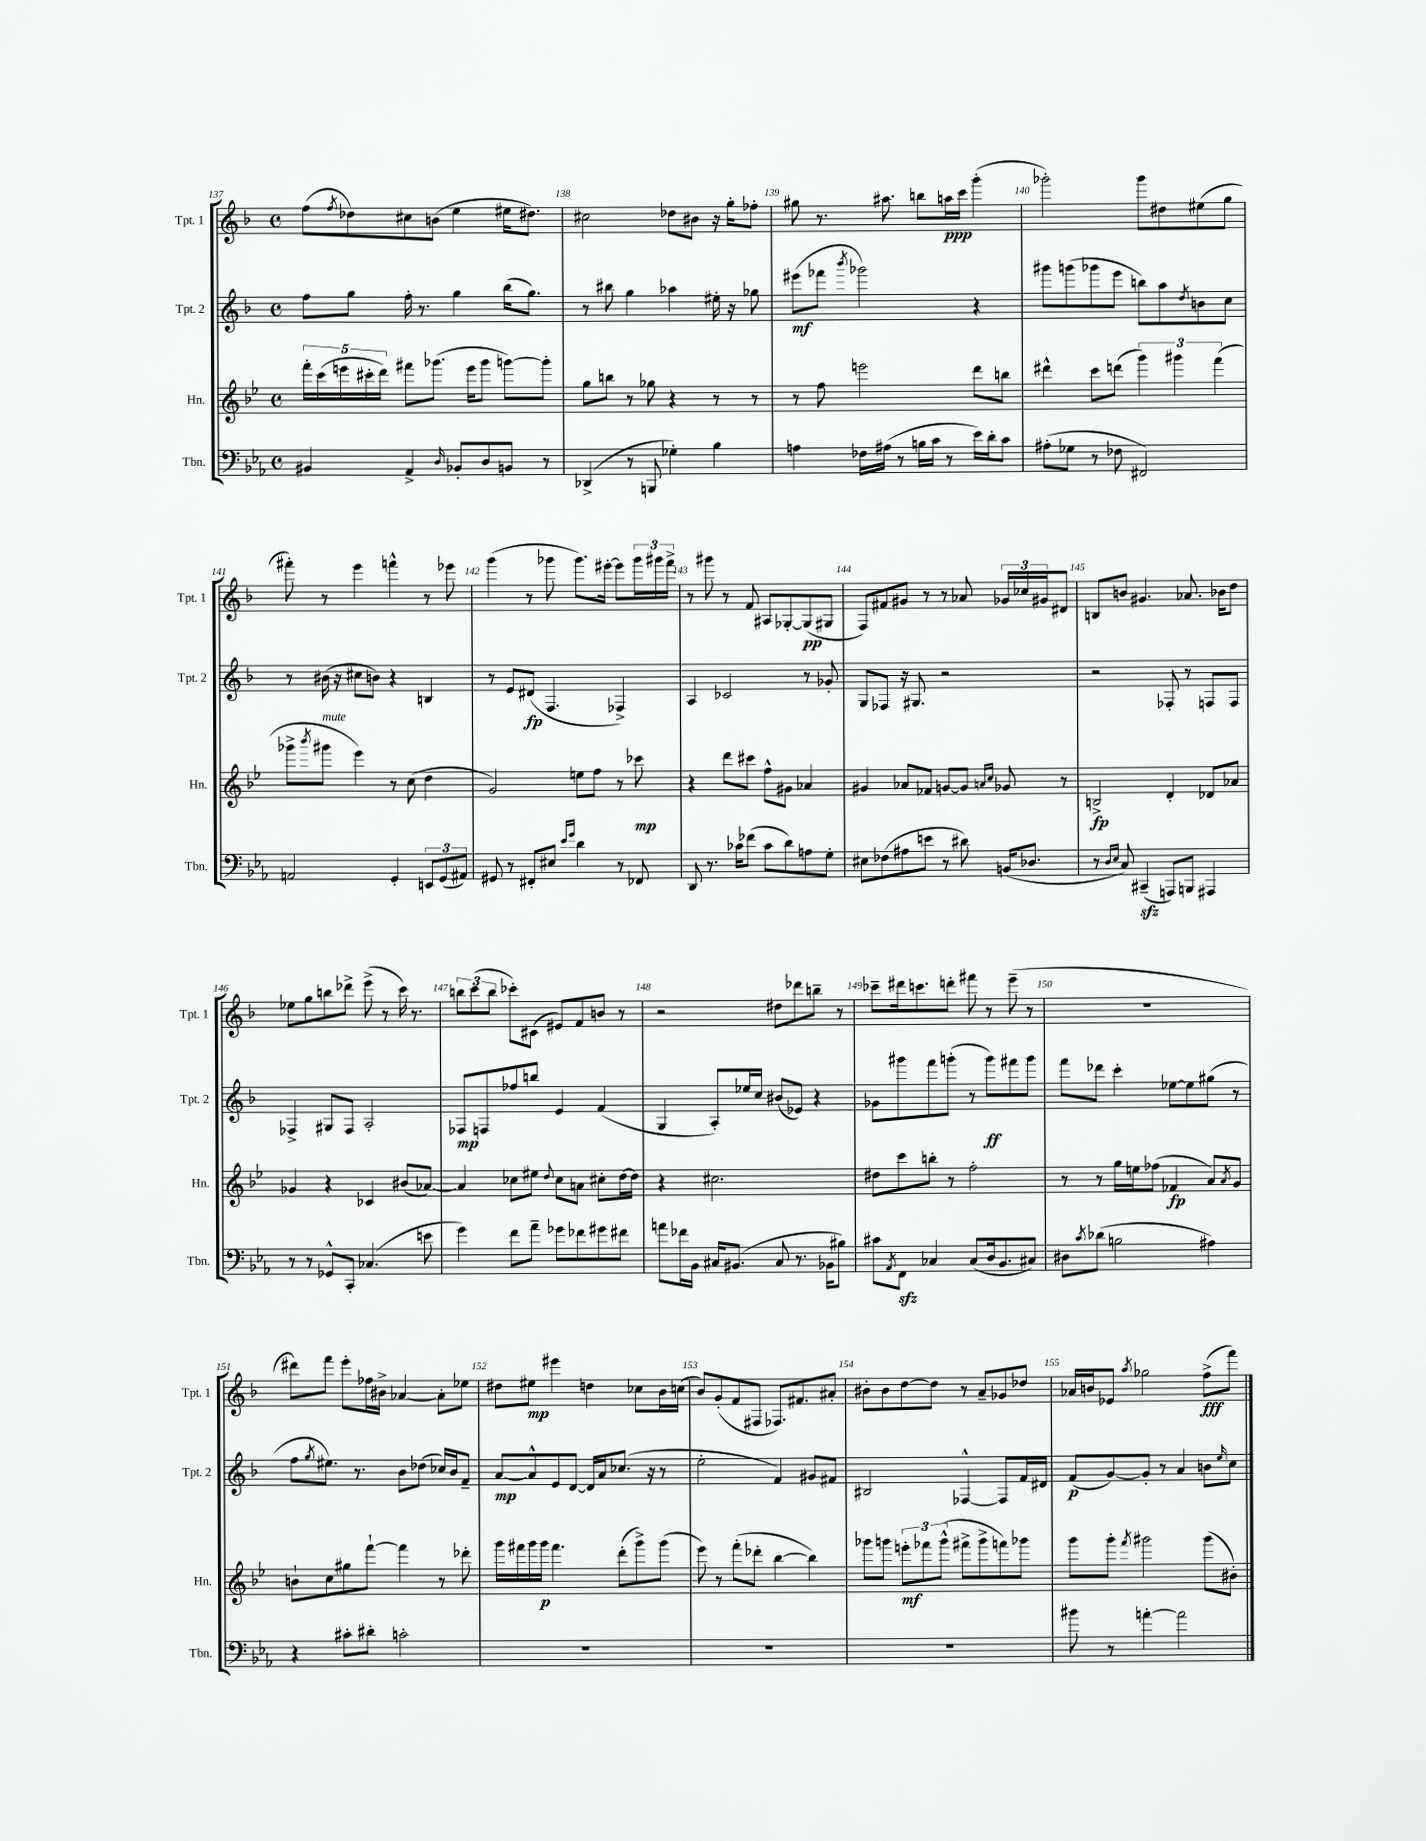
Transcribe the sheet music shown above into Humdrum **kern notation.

**kern	**kern	**kern	**kern
*staff4	*staff3	*staff2	*staff1
*clefF4	*clefG2	*clefG2	*clefG2
*k[b-e-a-]	*k[b-e-]	*k[b-]	*k[b-]
*M4/4	*M4/4	*M4/4	*M4/4
*met(c)	*met(c)	*met(c)	*met(c)
4BB#	20fff'	8ff	(8ff
.	(20ccc	.	.
.	20eee	.	.
.	.	.	8qff
.	.	8gg	8dd-)
.	20ccc#'	.	.
.	20ddd)	.	.
4AA-^	8fff#	16ff'	8cc#
.	.	8.r	.
.	(8.ggg-	.	(8b
16qqD	.	.	.
8BB-'	.	4gg	4ee
.	16eee	.	.
8D	8ggg-	.	.
8BB	[8ggg)	(16bb-	16ee#
.	.	8.gg)	8.dd#)
8r	8ggg']	.	.
=	=	=	=
(4DD-^	8gg	8r	2cc#
.	8bb	8bb#	.
8r	8r	4gg	.
8BBB	8gg-	.	.
4G-')	4r	4aa-	8dd-
.	.	.	8b#
4B-	8r	16ee#'	16r
.	.	16r	16gg'
.	8r	8gg-	8ff-'
=	=	=	=
4A	8r	(8eee#	8gg#
.	8ff	8fff-	8.r
.	.	8qbbb-	.
16F-	2eee	2ggg-)	.
(16A#	.	.	8.aa#
8r	.	.	.
16B	.	.	8bb
16c	.	.	.
8r	.	.	16aa
.	.	.	16ccc
16e-)	8ddd	4r	(4ggg'
16d'	.	.	.
8c	8bb	.	.
=	=	=	=
(8A#'	4ddd#^^	8ggg#	2ggg-')
8G-	.	(8ggg	.
8r	8ccc	8ggg-	.
8F-	(8ddd	8eee	.
2FF#)	6ggg)	8bb)	8ggg-
.	.	8aa	8dd#
.	6ggg#	.	.
.	.	8qdd	.
.	.	8b	(8ee#
.	(6fff	.	.
.	.	8cc	8gg
=	=	=	=
2AA	8ggg-^	8r	8fff#')
.	8qbbb-	.	.
.	8ggg#	(16b#	8r
.	.	16r	.
.	4eee-)	8cc#	4eee
.	.	8b)	.
4GG'	8r	4r	4fff^^
.	(8cc	.	.
12EE	4dd	4B	8r
(12GG	.	.	.
.	.	.	8eee-
12AA#)	.	.	.
=	=	=	=
8GG#	2g)	8r	(4ggg
8r	.	8e	.
8FF#'	.	(8d#	8r
8E#	.	4.F	8ggg-
16qqe-	.	.	.
16qqg	.	.	.
4d	8ee	.	8.ggg-)
.	8ff	.	.
.	.	.	[16eee#'
8r	8r	4F-^)	8eee#]
8FF-	8ccc-	.	24ggg-
.	.	.	24ggg#
.	.	.	24fff^
=	=	=	=
8DD	4r	4A	8r
8.r	.	.	8ggg#
.	8ddd	2c-	8r
16c-	.	.	.
(8f-	8ccc#	.	8f
8c-	8ff^^	.	8A#
8d)	8g#	.	[8G-'
8A	4a-	8r	(8G-]
8G'	.	8g-'	8G#
=	=	=	=
8E#	4g#	8G	8F)
(8F-	.	8F-	8f#
8A#	8a-	16r	8g#
.	.	8.G#	.
8e	8f-	.	8r
8r	[8g	2r	8r
8d#)	8g]	.	8a-
.	16qqa	.	.
.	16qqcc	.	.
(16BB	8g-	.	24g-
.	.	.	24cc-
8.D-	.	.	.
.	.	.	24g#
.	8r	.	8d#
=	=	=	=
8r	2B^	2r	8B
16qqD	.	.	.
16qqE-	.	.	.
8C)	.	.	8b
(4CC#~	.	.	4.g#
8AAA)	4d'	8F-'	.
8BBB	.	8r	8.a-
4AAA#	8d-	8F	.
.	.	.	16b-
.	8a-	8F	8dd
=	=	=	=
8r	4g-	4F-^	8ee-
8r	.	.	8gg
8GG-^^	4r	8G#	8bb
8CC'	.	8F-	8ddd-^
(4.C-	4c-	2A'	(8eee^
.	.	.	8r
.	(8b#	.	16ccc)
.	.	.	8.r
8e	[8a-)	.	.
=	=	=	=
4g)	4a-]	8F-	12bb
.	.	.	(12ccc
.	.	8F	.
.	.	.	12bb
8f	8cc-	8ff-	8ccc-')
8a-~	8ee#	8bb	(8c#
.	8qqdd	.	.
8g-	8cc-	4e	8e#)
8f-	8a	.	8f
8g#	8cc#'	(4f	8b
8f#	[16dd	.	8r
.	16dd]	.	.
=	=	=	=
8a	4r	4G	2r
16f-	.	.	.
16BB-	.	.	.
16C#	2.cc#	8A')	.
(8.BB#	.	.	.
.	.	16ee-	.
.	.	16cc	.
8C#	.	(8b#	8dd#
8.r	.	8e-)	8ddd-
.	.	4r	8bb~
16BB-	.	.	.
8B#)	.	.	8r
=	=	=	=
8c#	8dd#	8g-	8ccc-~
8qAA-	.	.	.
8FF	8ccc	8ggg#	16ddd#
.	.	.	8.ccc
4C-	8bb'	8fff	.
.	8r	(8ggg'	8ddd'
(8C-	2ff'	8r	8fff#
16D	.	8ggg)	8r
8.BB-	.	.	.
.	.	8fff#	(8eee~
8C#)	.	8ggg	8r
=	=	=	=
8D#	8r	8fff	1r
8qc	.	.	.
(8d-	8r	8ddd-	.
2B	16gg	4ccc'	.
.	16ee	.	.
.	(8ff-	.	.
.	4f-	[8ee-	.
.	.	8ee-]	.
4A#)	8a)	(8gg#	.
.	8qa	.	.
.	8g	8r	.
=	=	=	=
4r	8b`	8ff	8ddd#)
.	.	8qgg	.
.	8cc	8.ee#)	8fff
8c#'	8gg#	.	8eee'
.	.	8.r	.
8d#'	[8fff`	.	16ff-
.	.	.	16b#^
2c'	4fff]	8b-	[4a-
.	.	(8dd-	.
.	8r	16cc-)	8a-']
.	.	16b-	.
.	8ddd-'	8f~	8ee-
=	=	=	=
1r	16ggg	[8a	8dd#
.	16fff#	.	.
.	16ggg	8a^^]	8ee#
.	16ggg	.	.
.	4.fff#	8e	4eee#
.	.	[8d	.
.	.	16d]	4dd
.	.	16a	.
.	(8ddd'	(8.cc-	.
.	8ggg^)	.	8cc-
.	.	16r	.
.	(8ggg	8r	16b-
.	.	.	(16cc
=	=	=	=
1r	8eee-)	2ee'	8b-)
.	8r	.	(8g'
.	(8fff'	.	8f
.	8ddd-'	.	8F#
.	[4bb-	4f)	8.F-)
.	.	.	8.f#
.	4bb-])	8g#	.
.	.	8f#	8a#'
=	=	=	=
1r	8ggg-	2B#	8b#'
.	8ggg	.	8b#
.	12eee'	.	[8dd
.	12fff-	.	.
.	.	.	8dd]
.	(12ggg^^	.	.
.	8fff#^	[4F-^^	8r
.	8ggg^	.	8a~
.	8fff)	8F-]	8g-
.	8ggg-	16f	8dd-
.	.	16d#	.
=	=	=	=
8b#	8ggg	(8f	16a-
.	.	.	16b
8r	8ggg'	[8g)	8e-
.	8qfff	.	8qaa
[4a'	2ggg#	8g']	2gg-
.	.	8r	.
2a]	.	4a	.
.	(8ggg#	8b	(8ff^
.	.	16qqee	.
.	8b#')	8cc	8fff)
==	==	==	==
*-	*-	*-	*-
